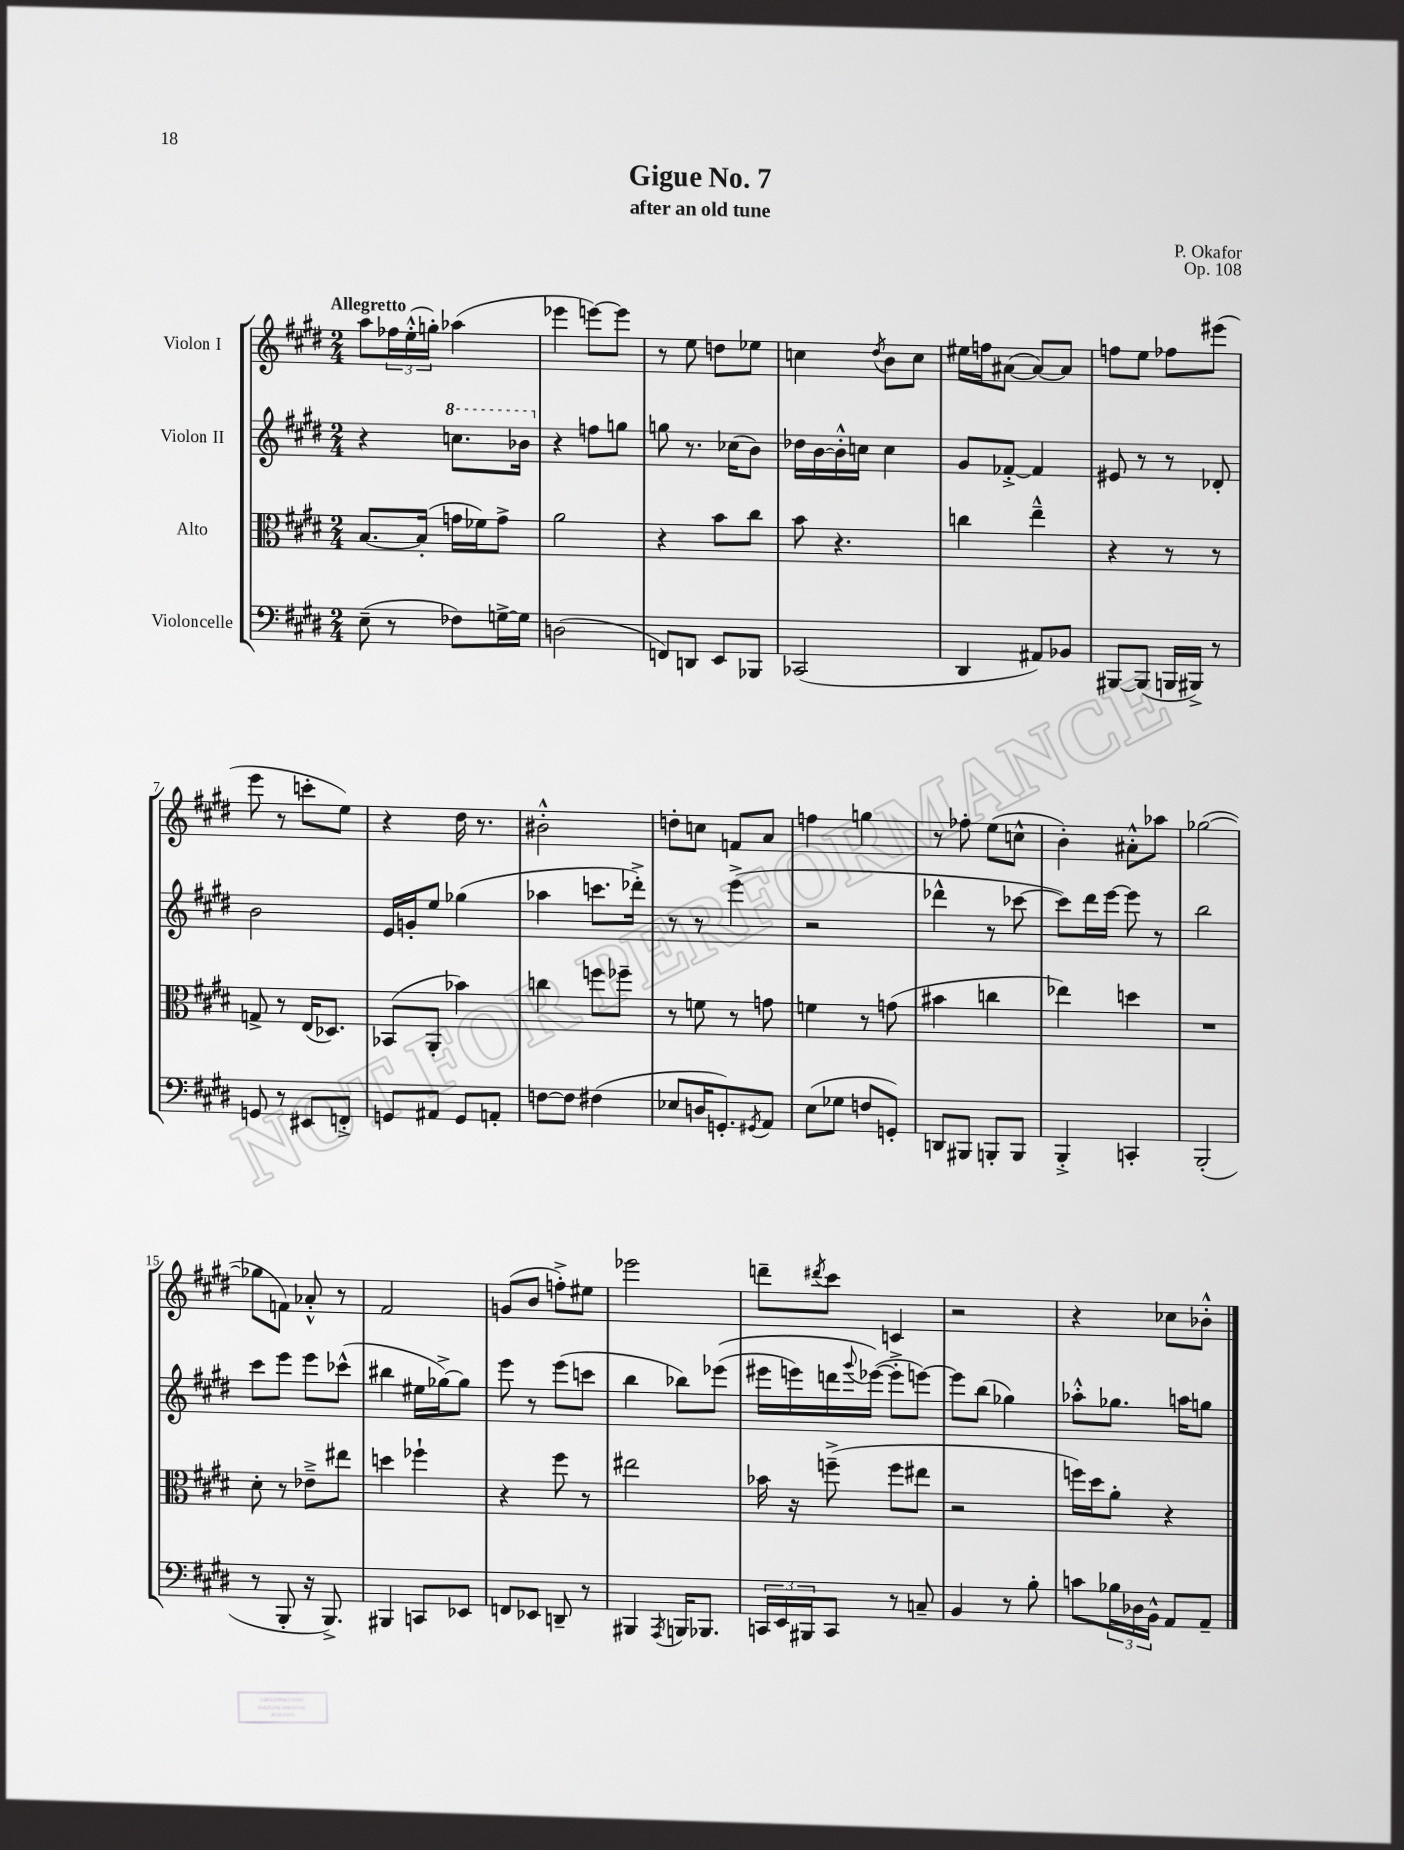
\header { title = "Gigue No. 7" composer = "P. Okafor" subtitle = "after an old tune" opus = "Op. 108" }
<<
\new StaffGroup <<
\new Staff = "s0" \with { instrumentName = "Violon I" } {
    \clef treble \key e \major \numericTimeSignature \time 2/4 \tempo "Allegretto"
    a''8 \tuplet 3/2 { fes''16 e''16-.-^( g''16-.) } aes''4( |
    ees'''4 e'''8~) e'''8 |
    r8 e''8 d''8 ees''8 |
    c''4 \acciaccatura { dis''8 } b'8 c''8 |
    eis''16 f''16 ais'8~( ais'8~) ais'8 |
    f''8 e''8 fes''8 eis'''8( |
    e'''8 r8 c'''8-. e''8) |
    r4 dis''16 r8. |
    bis'2-.-^ |
    d''8-. c''8 f'8 a'8 |
    f''4 g''4 |
    r8 fes''8-. e''8( c''8-^ |
    b'4-.) ais'8-.-^ aes''8 |
    ges''2~( |
    ges''8 f'8) aes'8-.-^ r8 |
    fis'2 |
    g'8( b'8 f''8-.->) eis''8 |
    ees'''2 |
    d'''8-- \acciaccatura { dis'''8 } cis'''8 c'4 |
    r2 |
    r4 ces''8 bes'8-.-^ \bar "|." |
}
\new Staff = "s1" \with { instrumentName = "Violon II" } {
    \clef treble \key e \major \numericTimeSignature \time 2/4
    r4 \ottava #1 c'''8. bes''16 \ottava #0 |
    r4 f''8 g''8 |
    g''8 r8. ces''16( b'8) |
    des''16 b'16~ b'16-.-^ c''16 c''4 |
    gis'8 fes'8~-.-> fes'4 |
    eis'8 r8 r8 des'8-. |
    b'2 |
    e'16 g'16-. e''8 ges''4( |
    aes''4 c'''8. des'''16-.->) |
    r8 r8 e'''4->( |
    r2 |
    des'''4-^ r8 ces'''8~ |
    ces'''8) dis'''16 e'''16~ e'''8 r8 |
    b''2 |
    cis'''8 e'''8 e'''8 ces'''8-^( |
    bis''4 eis''16 ges''16~->) ges''8 |
    e'''8 r8 e'''8( c'''8 |
    b''4 bes''8) ees'''8(\( |
    eis'''16 e'''16) d'''16 \appoggiatura { gis'''8 } ees'''16~(\) ees'''8-.-> e'''8~) |
    e'''8 b''8( ges''4) |
    aes''8-.-^ ges''8. a''16 g''8 \bar "|." |
}
\new Staff = "s2" \with { instrumentName = "Alto" } {
    \clef alto \key e \major \numericTimeSignature \time 2/4
    b8.~ b16-.( g'16 fes'16) g'8-> |
    a'2 |
    r4 b'8 cis''8 |
    b'8 r4. |
    c''4 e''4---^ |
    r4 r8 r8 |
    g8-> r8 e16( des8.) |
    bes,8( a,8-. bes'4) |
    c''4 f''8 fes''8-- |
    r8 f'8 r8 g'8 |
    f'4 r8 g'8( |
    bis'4 c''4 |
    ees''4) d''4 |
    R2 |
    dis'8-. r8 ees'8---> eis''8 |
    d''4 fes''4-! |
    r4 fis''8 r8 |
    eis''2 |
    bes'16 r16 f''8--->( f''8 eis''8 |
    r2 |
    f''16) dis''16 a'8-. r4 \bar "|." |
}
\new Staff = "s3" \with { instrumentName = "Violoncelle" } {
    \clef bass \key e \major \numericTimeSignature \time 2/4
    e8--( r8 fes8) g16~-> g16 |
    d2( |
    f,8) d,8 e,8 bes,,8 |
    ces,2( |
    dis,4 ais,8) bes,8 |
    bis,,8~ bis,,8( b,,16 bis,,16->) r8 |
    g,8 r8 eis,8 f,8-.-> |
    g,8 ais,8 g,8 a,8-. |
    f8~ f8 fis4( |
    ees8 d16 g,8.-.) \acciaccatura { gis,8 } a,8 |
    e8( ges8 f8 g,8-.) |
    d,8 bis,,8 b,,8-. b,,8 |
    b,,4-.-> c,4-. |
    b,,2-.( |
    r8 b,,8-. r16 b,,8.->) |
    bis,,4 c,8 ees,8 |
    f,8 ees,8 d,8-- r8 |
    bis,,4 \acciaccatura { a,,8 } b,,16 bes,,8. |
    \tuplet 3/2 { c,16 e,16 bis,,16 } c,8 r8 c8-- |
    b,4 r8 b8-. |
    c'8 \tuplet 3/2 { bes16 des16 b,16-^ } a,8 a,8-- \bar "|." |
}
>>
>>
